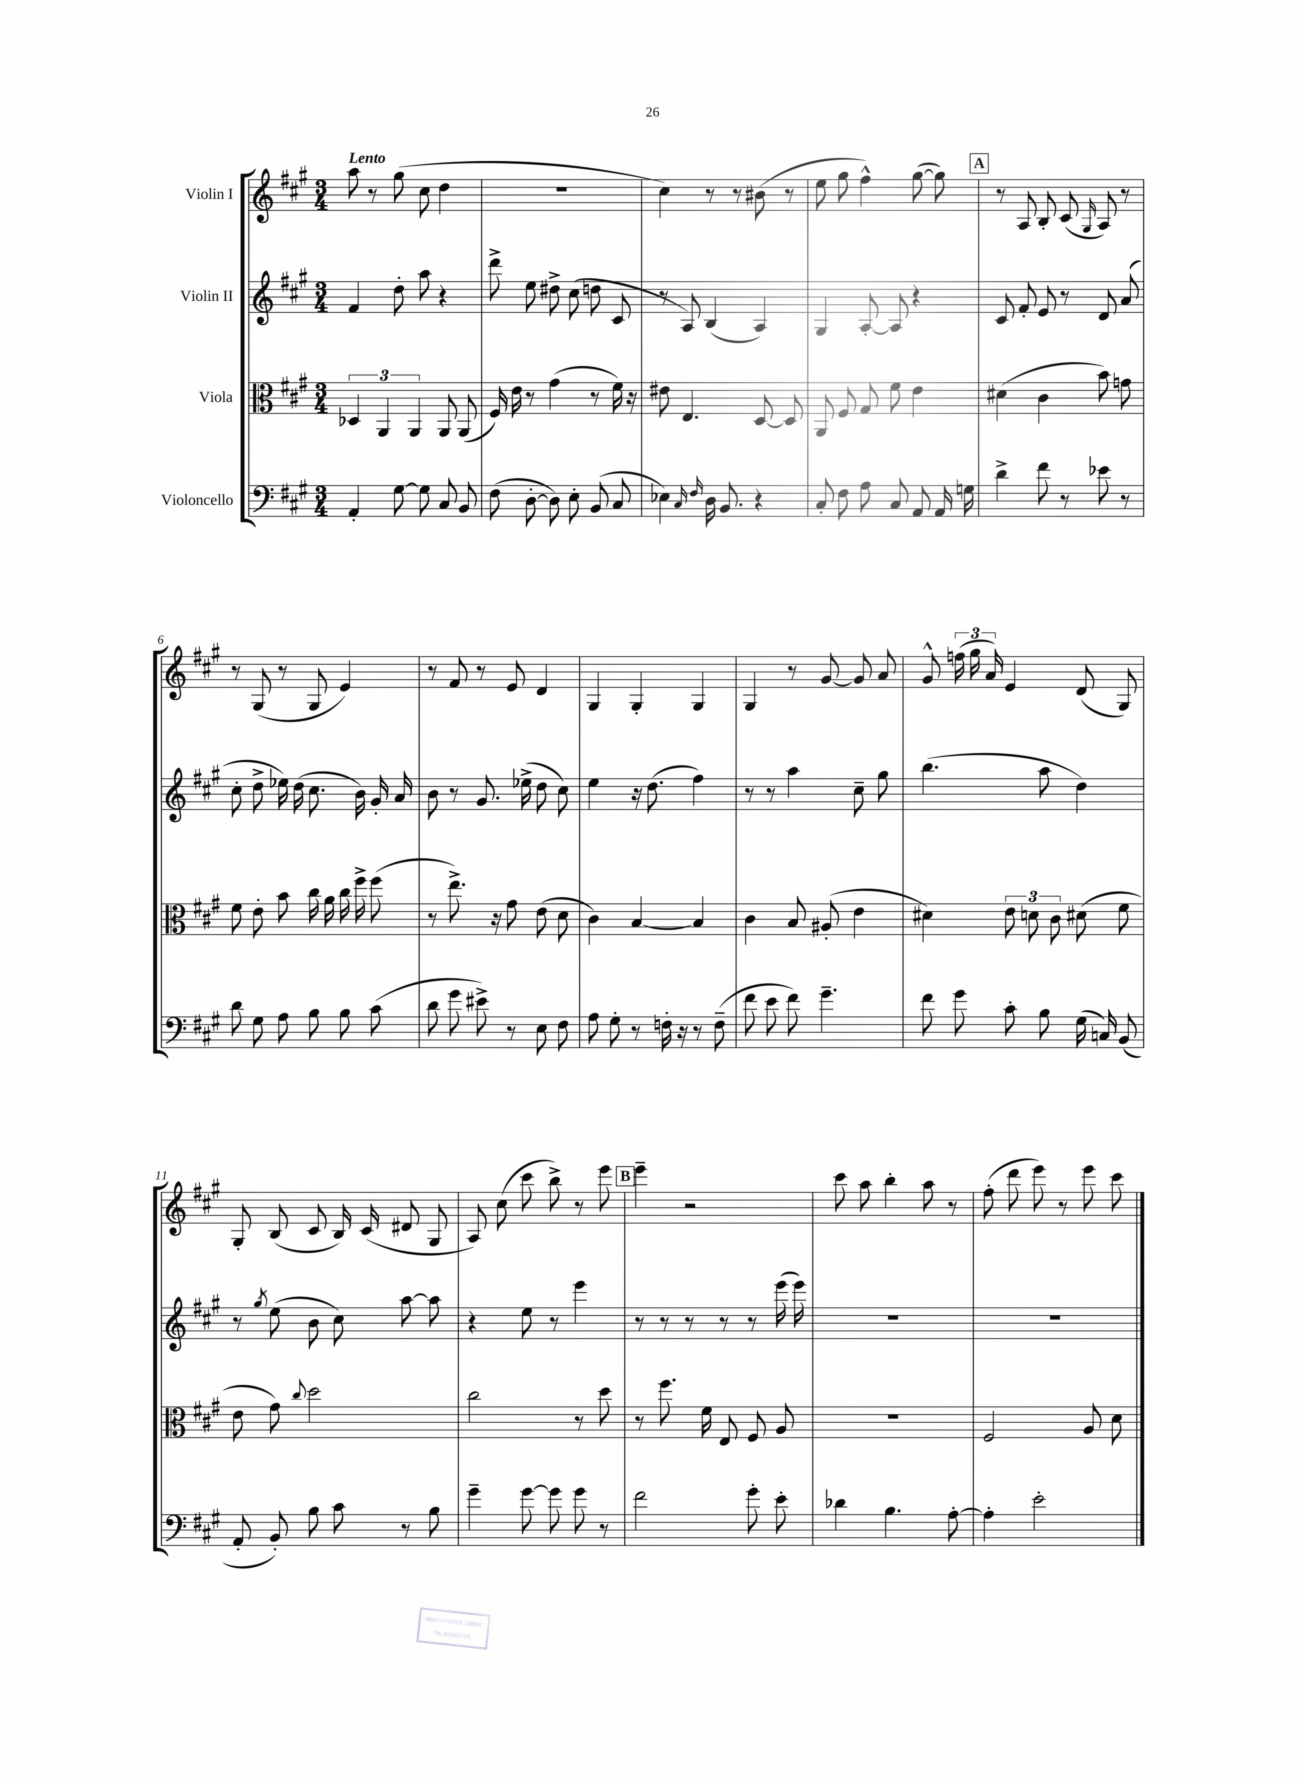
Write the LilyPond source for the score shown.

<<
\new StaffGroup <<
\new Staff = "s0" \with { instrumentName = "Violin I" } {
    \clef treble \key a \major \numericTimeSignature \time 3/4 \tempo "Lento"
    \autoBeamOff a''8 r8 gis''8( cis''8 d''4 |
    R2. |
    cis''4) r8 r8 bis'8( r8 |
    e''8 gis''8 fis''4-^) gis''8~( gis''8) |
    \mark \markup { \box "A" } r8 a8 b8-. cis'8( \grace { gis16 } a8) r8 |
    r8 gis8( r8 gis8 e'4) |
    r8 fis'8 r8 e'8 d'4 |
    gis4 gis4-. gis4 |
    gis4 r8 gis'8~ gis'8 a'8 |
    gis'8-^ \tuplet 3/2 { f''16( gis''16 a'16) } e'4 d'8( gis8) |
    gis8-. b8( cis'8 b16) cis'16( dis'8 gis8 |
    a8) cis''8( cis'''8 b''8->) r8 e'''8 |
    \mark \markup { \box "B" } e'''4-- r2 |
    cis'''8 a''8 b''4-. a''8 r8 |
    fis''8-.( d'''8 e'''8) r8 e'''8 cis'''8 \bar "|." |
}
\new Staff = "s1" \with { instrumentName = "Violin II" } {
    \clef treble \key a \major \numericTimeSignature \time 3/4
    \autoBeamOff fis'4 d''8-. a''8 r4 |
    d'''8-> e''8 dis''8-> cis''8( d''8 cis'8 |
    r8 a8) b4( a4) |
    gis4 a8~-. a8 r4 |
    \mark \markup { \box "A" } cis'8 fis'8-. e'8 r8 d'8 a'8( |
    cis''8-. d''8-> ees''16) d''16( cis''8. b'16) gis'16-. a'16 |
    b'8 r8 gis'8. ees''16->( d''8 cis''8) |
    e''4 r16 d''8.( fis''4) |
    r8 r8 a''4 cis''8-- gis''8 |
    b''4.( a''8 d''4) |
    r8 \acciaccatura { gis''8 } e''8( b'8 cis''8) a''8~ a''8 |
    r4 e''8 r8 e'''4 |
    \mark \markup { \box "B" } r8 r8 r8 r8 r8 e'''16( e'''16) |
    R2. |
    R2. \bar "|." |
}
\new Staff = "s2" \with { instrumentName = "Viola" } {
    \clef alto \key a \major \numericTimeSignature \time 3/4
    \autoBeamOff \tuplet 3/2 { des4 a,4 a,4 } a,8 a,8( |
    fis16) e'16 r8 gis'4( r8 fis'16) r16 |
    eis'8 e4. d8~ d8 |
    a,8 fis8 gis8 fis'8 e'4 |
    \mark \markup { \box "A" } dis'4( cis'4 b'8) g'8 |
    fis'8 e'8-. b'8 cis''16 a'16 cis''16 fis''16-> fis''8( |
    r8 e''8.->) r16 gis'8 e'8( d'8 |
    cis'4) b4~ b4 |
    cis'4 b8 ais8-.( e'4 |
    dis'4) \tuplet 3/2 { e'8 d'8 cis'8 } dis'8( fis'8 |
    e'8 gis'8) \appoggiatura { cis''8 } d''2 |
    cis''2 r8 d''8 |
    \mark \markup { \box "B" } r8 fis''8. fis'16 e8 fis8 a8 |
    R2. |
    fis2 a8 d'8 \bar "|." |
}
\new Staff = "s3" \with { instrumentName = "Violoncello" } {
    \clef bass \key a \major \numericTimeSignature \time 3/4
    \autoBeamOff a,4-. gis8~ gis8 cis8 b,8 |
    fis8( d8~-. d8) e8-. b,8( cis8 |
    ees4) \grace { cis16 fis16 } d16 b,8. r4 |
    cis8-. fis8 a8 cis8 a,8 a,16 g16 |
    \mark \markup { \box "A" } d'4-> fis'8 r8 ees'8 r8 |
    d'8 gis8 a8 b8 b8 cis'8( |
    d'8 gis'8 eis'8->) r8 e8 fis8 |
    a8 gis8-. r8 f16-. r16 r8 f8--( |
    fis'8 e'8 fis'8) gis'4.-- |
    fis'8 gis'8 cis'8-. b8 gis16( c16) b,8( |
    a,8-. b,8-.) b8 cis'8 r8 b8 |
    gis'4-- gis'8~ gis'8 gis'8 r8 |
    \mark \markup { \box "B" } fis'2 gis'8-. e'8-. |
    des'4 b4. a8~-. |
    a4-. e'2-. \bar "|." |
}
>>
>>
